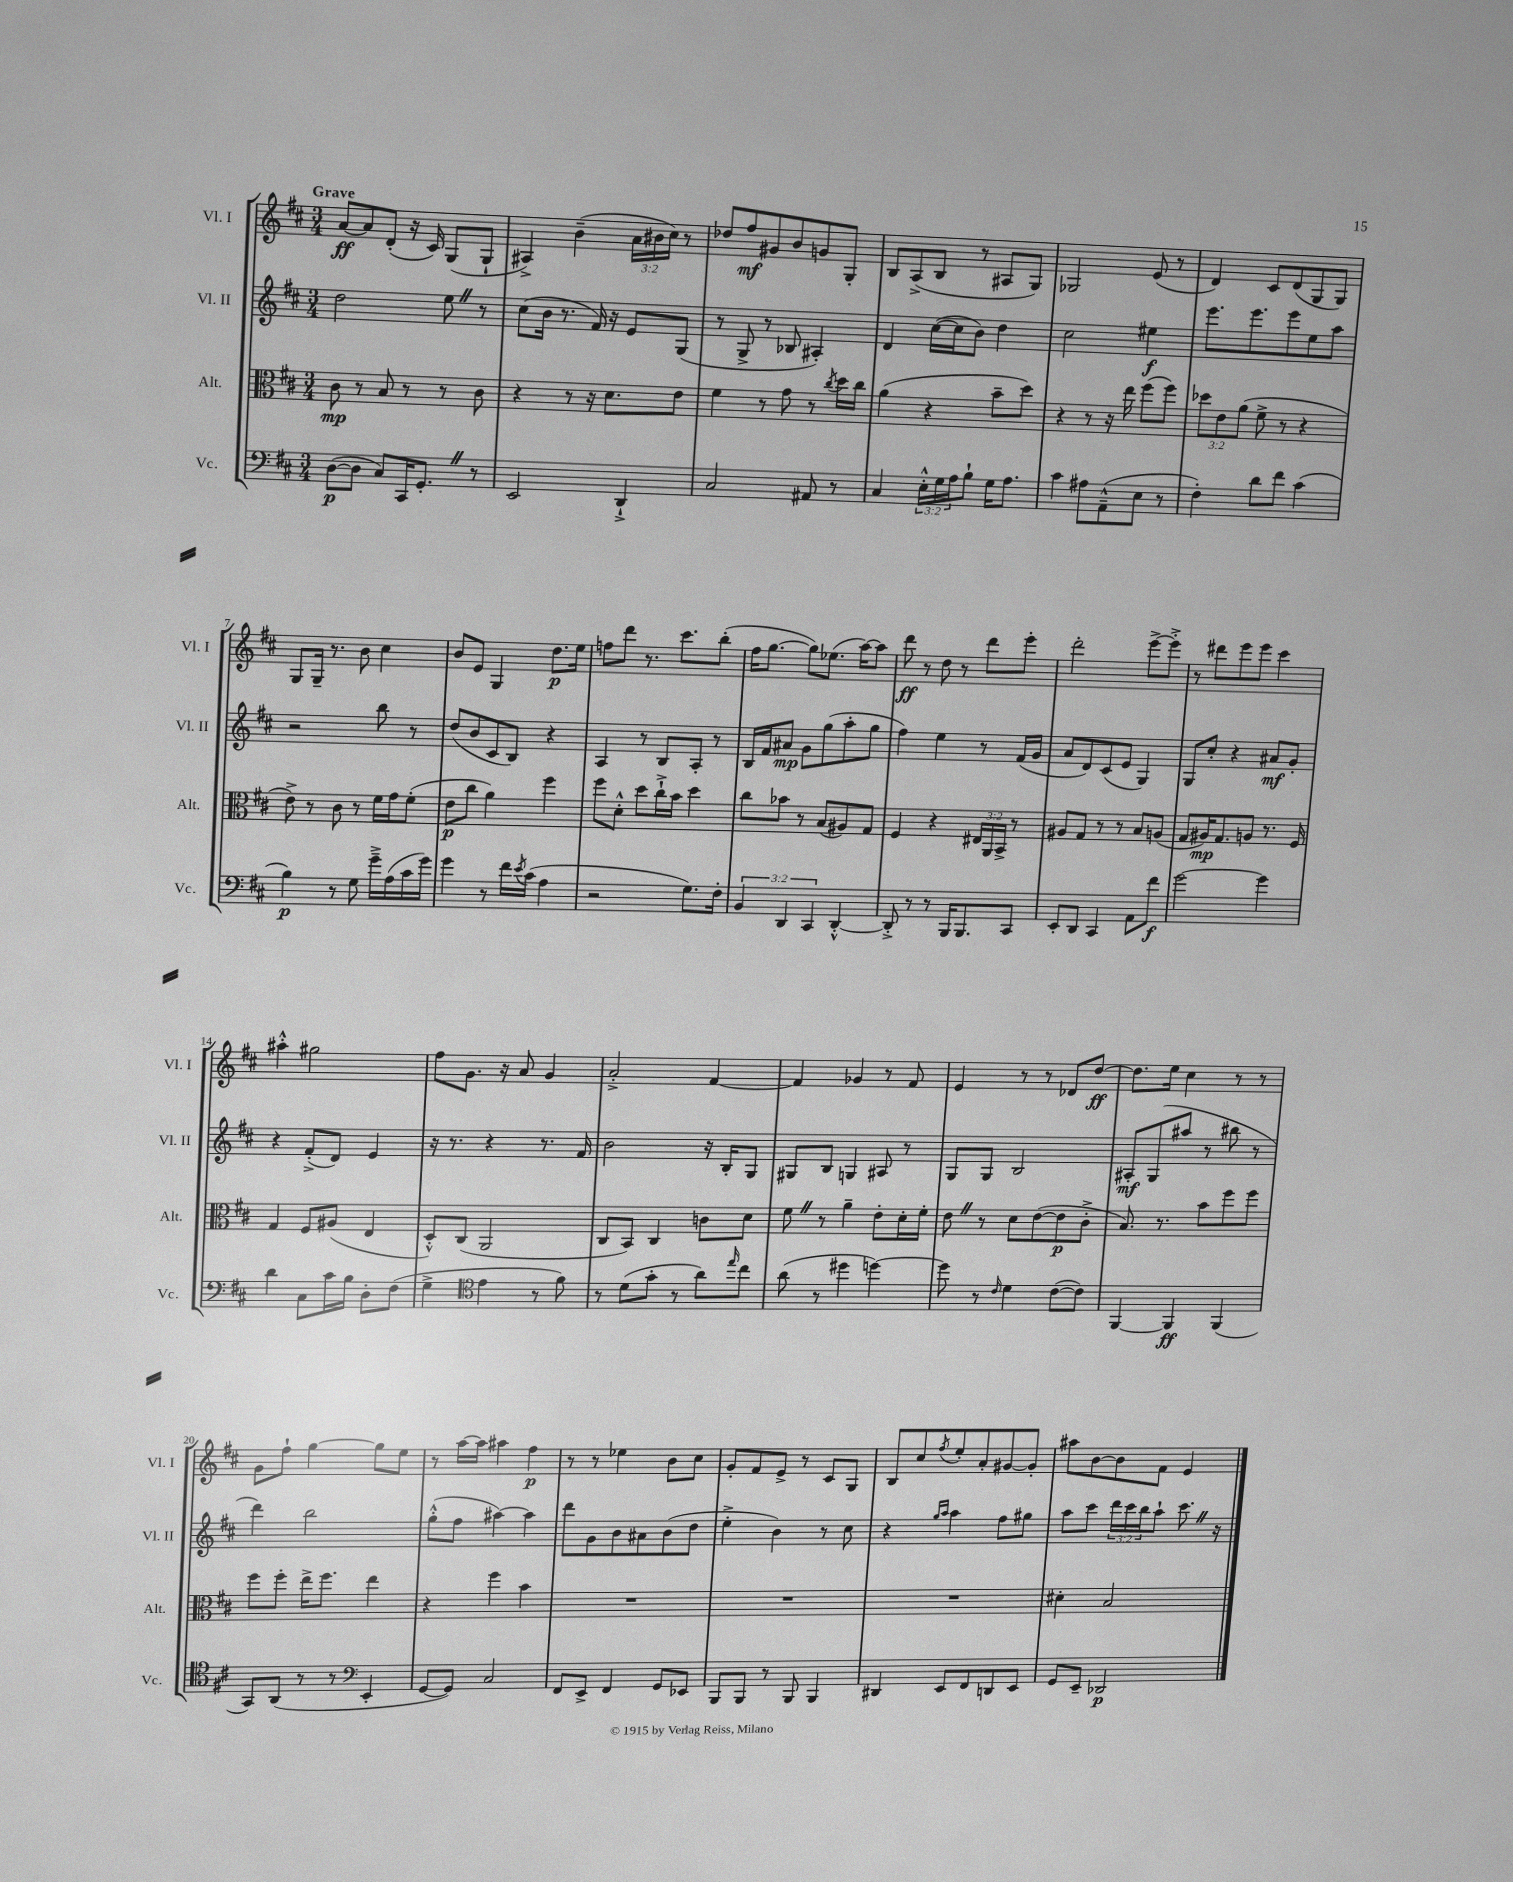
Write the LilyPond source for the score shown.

<<
\new StaffGroup <<
\new Staff = "s0" \with { instrumentName = "Vl. I" shortInstrumentName = "Vl. I" } {
    \clef treble \key d \major \numericTimeSignature \time 3/4 \override Staff.TupletNumber.text = #tuplet-number::calc-fraction-text \tempo "Grave"
    a'8~\ff a'8 d'8-.( r16 cis'16) g8( g8-! |
    ais4->) b'4--( \tuplet 3/2 { a'16 bis'16 cis''16) } r8 |
    des''8 fis''8\mf gis'8 b'8 g'8 g8-. |
    b8 a8->( b8 r8 ais8 g8) |
    ges2 e'8( r8 |
    d'4) cis'8 d'8( g8 g8) |
    g8 g16-- r8. b'8 cis''4 |
    b'8 e'8 g4 d''8.\p e''16 |
    f''8 d'''8 r8. cis'''8. b''8-.( |
    fis''16 g''8.~ g''8) ees''8.( a''16~) a''8 |
    d'''8\ff r8 d''8 r8 d'''8 e'''8-. |
    d'''2-. e'''8~-> e'''8-.-> |
    r8 dis'''8 e'''8 e'''8 cis'''4 |
    ais''4-.-^ gis''2 |
    fis''8 g'8. r16 a'8 g'4 |
    a'2-.-> fis'4~ |
    fis'4 ges'4 r8 fis'8 |
    e'4 r8 r8 des'8 d''8~\ff |
    d''8. e''16 cis''4 r8 r8 |
    g'8 fis''8-! g''4~ g''8 e''8 |
    r8 a''16~ a''16 ais''4 fis''4\p |
    r8 r8 ees''4 b'8 cis''8 |
    g'8-. fis'8 e'8-> r8 cis'8 g8 |
    b8 cis''8 \acciaccatura { fis''8 } e''8-. a'8-. gis'8~ gis'8-. |
    ais''8 b'8~ b'8 fis'8 e'4 \bar "|." |
}
\new Staff = "s1" \with { instrumentName = "Vl. II" shortInstrumentName = "Vl. II" } {
    \clef treble \key d \major \numericTimeSignature \time 3/4 \override Staff.TupletNumber.text = #tuplet-number::calc-fraction-text
    d''2 e''8 \once \override BreathingSign.text = \markup { \musicglyph "scripts.caesura.straight" } \breathe r8 |
    cis''8( b'16 r8. fis'16) r16 e'8 g8( |
    r8 g8-> r8 bes8 ais4-.) |
    d'4 cis''16~( cis''16 b'8) d''4 |
    cis''2 eis''4\f |
    e'''8. e'''8. e'''8 e''8 a''8 |
    r2 b''8 r8 |
    d''8( b'8 cis'8 b8) r4 |
    a4 r8 b8 a8-. r8 |
    b16 fis'16 ais'8\mp g'8 g''8( a''8-. g''8 |
    fis''4) e''4 r8 fis'16( g'16 |
    a'8 d'8) cis'8( e'8 g4) |
    g8 cis''8-. r4 ais'8\mf g'8-. |
    r4 fis'8-.->( d'8) e'4 |
    r16 r8. r4 r8. fis'16 |
    b'2 r16 b16-. g8 |
    gis8 b8 g4 ais8 r8 |
    g8 g8 b2 |
    ais8-.\mf g8( ais''8 r8 bis''8 r8 |
    d'''4) b''2 |
    g''8-.-^( fis''8 ais''4~) ais''4 |
    d'''8 g'8 b'8 ais'8 b'8( d''8 |
    e''4-.-> b'4) r8 cis''8 |
    r4 \grace { g''16 a''16 } a''4 fis''8 gis''8 |
    a''8 cis'''8 \tuplet 3/2 { d'''16 cis'''16 b''16 } a''8-! cis'''8. \once \override BreathingSign.text = \markup { \musicglyph "scripts.caesura.straight" } \breathe r16 \bar "|." |
}
\new Staff = "s2" \with { instrumentName = "Alt." shortInstrumentName = "Alt." } {
    \clef alto \key d \major \numericTimeSignature \time 3/4 \override Staff.TupletNumber.text = #tuplet-number::calc-fraction-text
    cis'8\mp r8 b8 r8 r8 cis'8 |
    r4 r8 r16 d'8. e'8 |
    fis'4 r8 g'8 r8 \acciaccatura { cis''8 } d''16 cis''16 |
    a'4( r4 b'8-- d''8) |
    r4 r8 r16 e''16 fis''8( fis''8) |
    \tuplet 3/2 { des''8 e'8 a'8( } fis'8-> r8 r4 |
    e'8->) r8 cis'8 r8 fis'16 g'16 fis'8-.( |
    e'8\p cis''8 a'4) fis''4 |
    fis''8 d'8-.-^ d''8 cis''16-!-> b'16 d''4 |
    cis''8 bes'8 r8 b8( ais8) g8 |
    fis4 r4 \tuplet 3/2 { eis16 a,16 b,16-> } r8 |
    ais8 g8 r8 r8 b8 a8( |
    g8 ais16\mp) g8. a8 r8. fis16 |
    g4 fis8 ais8( e4 |
    d8-.-^) cis8( a,2 |
    cis8 b,8) cis4 c'8 d'8 |
    fis'8 \once \override BreathingSign.text = \markup { \musicglyph "scripts.caesura.straight" } \breathe r8 a'4-- e'8-. d'16-. fis'16-. |
    e'8 \once \override BreathingSign.text = \markup { \musicglyph "scripts.caesura.straight" } \breathe r8 d'8 e'8~( e'8\p cis'8-.-> |
    b8.) r8. b'8 fis''8 fis''8 |
    fis''8 fis''8-. e''16-> fis''8. e''4 |
    r4 fis''4 b'4 |
    R2. |
    R2. |
    R2. |
    dis'4-. b2 \bar "|." |
}
\new Staff = "s3" \with { instrumentName = "Vc." shortInstrumentName = "Vc." } {
    \clef bass \key d \major \numericTimeSignature \time 3/4 \override Staff.TupletNumber.text = #tuplet-number::calc-fraction-text
    d8~\p( d8 cis8) cis,16 g,8.-. \once \override BreathingSign.text = \markup { \musicglyph "scripts.caesura.straight" } \breathe r8 |
    e,2 d,4-!-> |
    cis2 ais,8 r8 |
    cis4 \tuplet 3/2 { e16-.-^ g16 a16 } b8-! g16 a8. |
    cis'4 ais8 a,8---^( e8 r8 |
    fis4-.) d'8 fis'8 cis'4( |
    b4\p) r8 g8 g'16---> a16( cis'16 g'16) |
    g'4 r8 fis'16 \acciaccatura { e'8 } cis'16( a4 |
    r2 g8.) fis16-. |
    \tuplet 3/2 { b,4 d,4 cis,4 } d,4~-.-^ |
    d,8-.-> r8 r8 b,,16 b,,8. cis,8 |
    e,8-. d,8 cis,4 a,8 fis'8\f |
    g'2~ g'4 |
    d'4 cis8 cis'16 b16 d8-. fis8( |
    g4-> \clef tenor e'4 r8 fis'8) |
    r8 d'8( g'8-. r8 a'8) \grace { e''16 } cis''8 |
    a'8( r8 dis''4 d''4~) |
    d''8 r8 \grace { cis'16 } d'4 cis'8~( cis'8) |
    fis,4~ fis,4\ff fis,4( |
    g,8) a,8( r8 r8 \clef bass e,4-. |
    g,8~ g,8) cis2 |
    fis,8 e,8-> fis,4 g,8 ees,8 |
    b,,8 b,,8 r8 b,,8 b,,4 |
    dis,4 e,8 fis,8 d,8 e,8 |
    g,8 e,8-- des,2\p \bar "|." |
}
>>
>>
